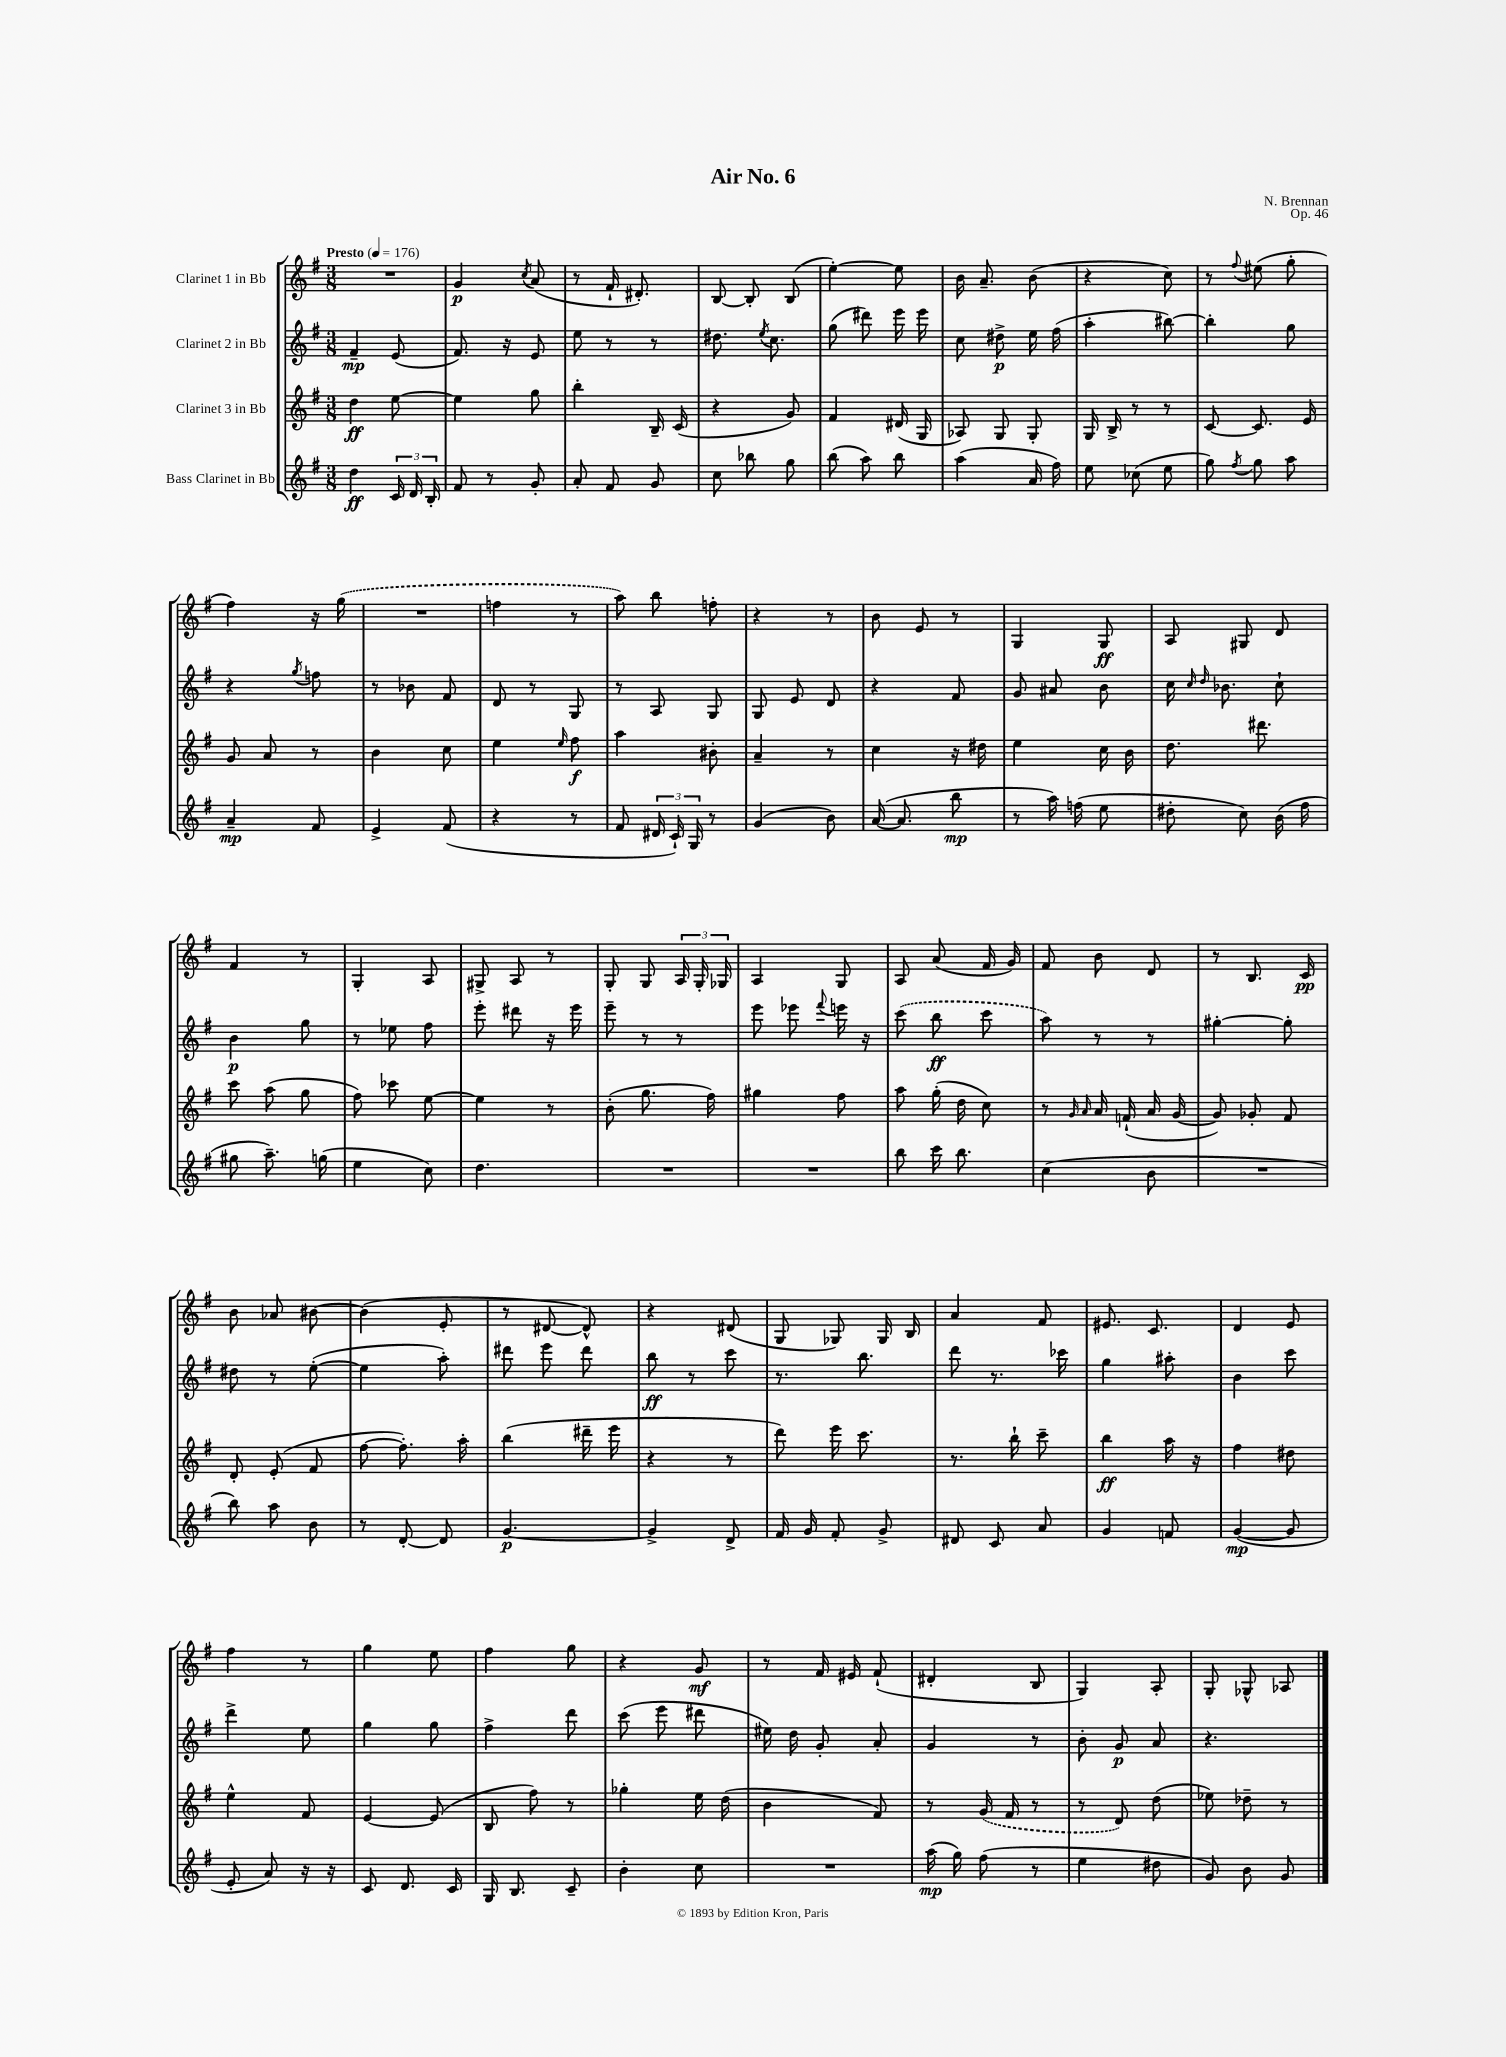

**kern	**kern	**kern	**kern
*staff4	*staff3	*staff2	*staff1
*clefG2	*clefG2	*clefG2	*clefG2
*k[f#]	*k[f#]	*k[f#]	*k[f#]
*M3/8	*M3/8	*M3/8	*M3/8
*MM176	*MM176	*MM176	*MM176
4dd	4dd	4f#~	4.r
24c	[8ee	(8e	.
24d	.	.	.
24B'	.	.	.
=	=	=	=
8f#	4ee]	8.f#)	4g
8r	.	.	.
.	.	16r	.
.	.	.	8qcc
8g'	8gg	8e	(8a
=	=	=	=
8a'	4bb'	8ee	8r
8f#	.	8r	16f#`
.	.	.	8.d#')
8g	16B~	8r	.
.	(16c	.	.
=	=	=	=
8cc	4r	8.dd#	[8B
8bb-	.	.	8B']
.	.	8qee	.
.	.	8.cc	.
8gg	8g)	.	(8B
=	=	=	=
(8bb	4f#	(8gg	[4ee')
8aa)	.	8ddd#)	.
8bb	(16d#	16eee	8ee]
.	16G	16eee	.
=	=	=	=
(4aa	8A-)	8cc	16b
.	.	.	8.a~
.	8G	8dd#^	.
16a	8G'	16ee	(8b
16ff#)	.	(16ff#	.
=	=	=	=
8ee	16G	4aa'	4r
.	16B^	.	.
(8cc-	8r	.	.
8ee	8r	[8bb#)	8cc)
=	=	=	=
8gg)	[8c	4bb#']	8r
8qff#	.	.	8qqff#
8gg	8.c]	.	(8ee#
8aa	.	8gg	8gg'
.	16e	.	.
=	=	=	=
4a~	8g	4r	4ff#)
.	8a	.	.
.	.	8qgg	.
8f#	8r	8ff	16r
.	.	.	(16gg
=	=	=	=
4e^	4b	8r	4.r
.	.	8b-	.
(8f#	8cc	8f#	.
=	=	=	=
4r	4ee	8d	4ff
.	.	8r	.
.	16qqee	.	.
8r	8ff#	8G	8r
=	=	=	=
8f#	4aa	8r	8aa)
24d#	.	8A	8bb
24c`)	.	.	.
24G	.	.	.
8r	8b#'	8G	8ff'
=	=	=	=
(4g	4a~	8G	4r
.	.	8e	.
8b)	8r	8d	8r
=	=	=	=
([16a	4cc	4r	8b
8.a]	.	.	.
.	.	.	8e
8bb	16r	8f#	8r
.	16dd#	.	.
=	=	=	=
8r	4ee	8g	4G
16aa)	.	8a#	.
(16ff	.	.	.
8ee	16cc	8b	8G
.	16b	.	.
=	=	=	=
8dd#'	8.dd	16cc	8A
.	.	16qqcc	.
.	.	16qqdd	.
.	.	8.b-	.
8cc)	.	.	8G#
.	8.ddd#	.	.
(16b	.	8cc`	8d
16ff#	.	.	.
=	=	=	=
8gg#	8ccc	4b	4f#
8.aa~)	(8aa	.	.
.	8gg	8gg	8r
(16gg	.	.	.
=	=	=	=
4ee	8ff#)	8r	4G'
.	8ccc-	8ee-	.
8cc)	[8ee	8ff#	8A
=	=	=	=
4.dd	4ee]	8eee'	8G#^
.	.	8ddd#	8A
.	8r	16r	8r
.	.	16eee	.
=	=	=	=
4.r	(8b'	8eee~	8G'
.	8.gg	8r	8G
.	.	8r	24A
.	.	.	24G'
.	16ff#)	.	.
.	.	.	24G-
=	=	=	=
4.r	4gg#	8eee	4A
.	.	8eee-	.
.	.	8qqfff#	.
.	8ff#	16eee	8G
.	.	16r	.
=	=	=	=
8bb	8aa	(8ccc	8A
16ccc	(16gg'	8bb	(8a
8.bb	16dd	.	.
.	8cc)	8ccc	16f#
.	.	.	16g)
=	=	=	=
(4cc	8r	8aa)	8f#
.	16qqg	.	.
.	16qqa	.	.
.	16a	8r	8b
.	(16f`	.	.
8b	16a	8r	8d
.	[16g	.	.
=	=	=	=
4.r	8g])	[4gg#'	8r
.	8g-'	.	8.B
.	8f#	8gg#']	.
.	.	.	16c
=	=	=	=
8bb)	8d'	8dd#	8b
8aa	(8e'	8r	8a-
8b	8f#	([8ee'	[8b#
=	=	=	=
8r	[8ff#	4ee]	(4b#]
[8d'	8.ff#'])	.	.
8d]	.	8aa')	8e'
.	16aa'	.	.
=	=	=	=
[4.g	(4bb	8ddd#	8r
.	.	8eee	[8d#
.	16ddd#~	8ddd#	8d#^^])
.	16eee	.	.
=	=	=	=
4g^]	4r	8bb	4r
.	.	8r	.
8d^	8r	8ccc	(8d#
=	=	=	=
16f#	8ddd)	8.r	8G
16g	.	.	.
8f#'	16eee	.	8G-)
.	8.ccc	8.bb	.
8g^	.	.	16G-
.	.	.	16B
=	=	=	=
8d#	8.r	8ddd	4a
8c	.	8.r	.
.	16bb`	.	.
8a	8ccc~	.	8f#
.	.	16ccc-	.
=	=	=	=
4g	4bb	4gg	8.e#
.	.	.	8.c
8f	16aa	8aa#'	.
.	16r	.	.
=	=	=	=
([4g	4ff#	4b	4d
8g]	8dd#	8ccc	8e
=	=	=	=
8e'	4ee^^	4ddd^	4ff#
8a)	.	.	.
16r	8f#	8ee	8r
16r	.	.	.
=	=	=	=
8c	[4e	4gg	4gg
8.d	.	.	.
.	(8e]	8gg	8ee
16c	.	.	.
=	=	=	=
16G	8B	4ff#^	4ff#
8.B	.	.	.
.	8ff#)	.	.
8c~	8r	8ddd	8gg
=	=	=	=
4b'	4gg-'	(8ccc	4r
.	.	8eee	.
8cc	16ee	8ddd#	8g
.	(16dd	.	.
=	=	=	=
4.r	4b	16ee#)	8r
.	.	16dd	.
.	.	8g'	16f#
.	.	.	16e#
.	8f#)	8a'	(8f#`
=	=	=	=
(16aa	8r	4g	4d#'
16gg)	.	.	.
(8ff#	(16g	.	.
.	16f#	.	.
8r	8r	8r	8B
=	=	=	=
4ee	8r	8b'	4G)
.	8d)	8g	.
8dd#	(8dd	8a	8A'
=	=	=	=
8g)	8ee-)	4.r	8G'
8b	8dd-~	.	8G-^^
8g	8r	.	8A-
==	==	==	==
*-	*-	*-	*-
